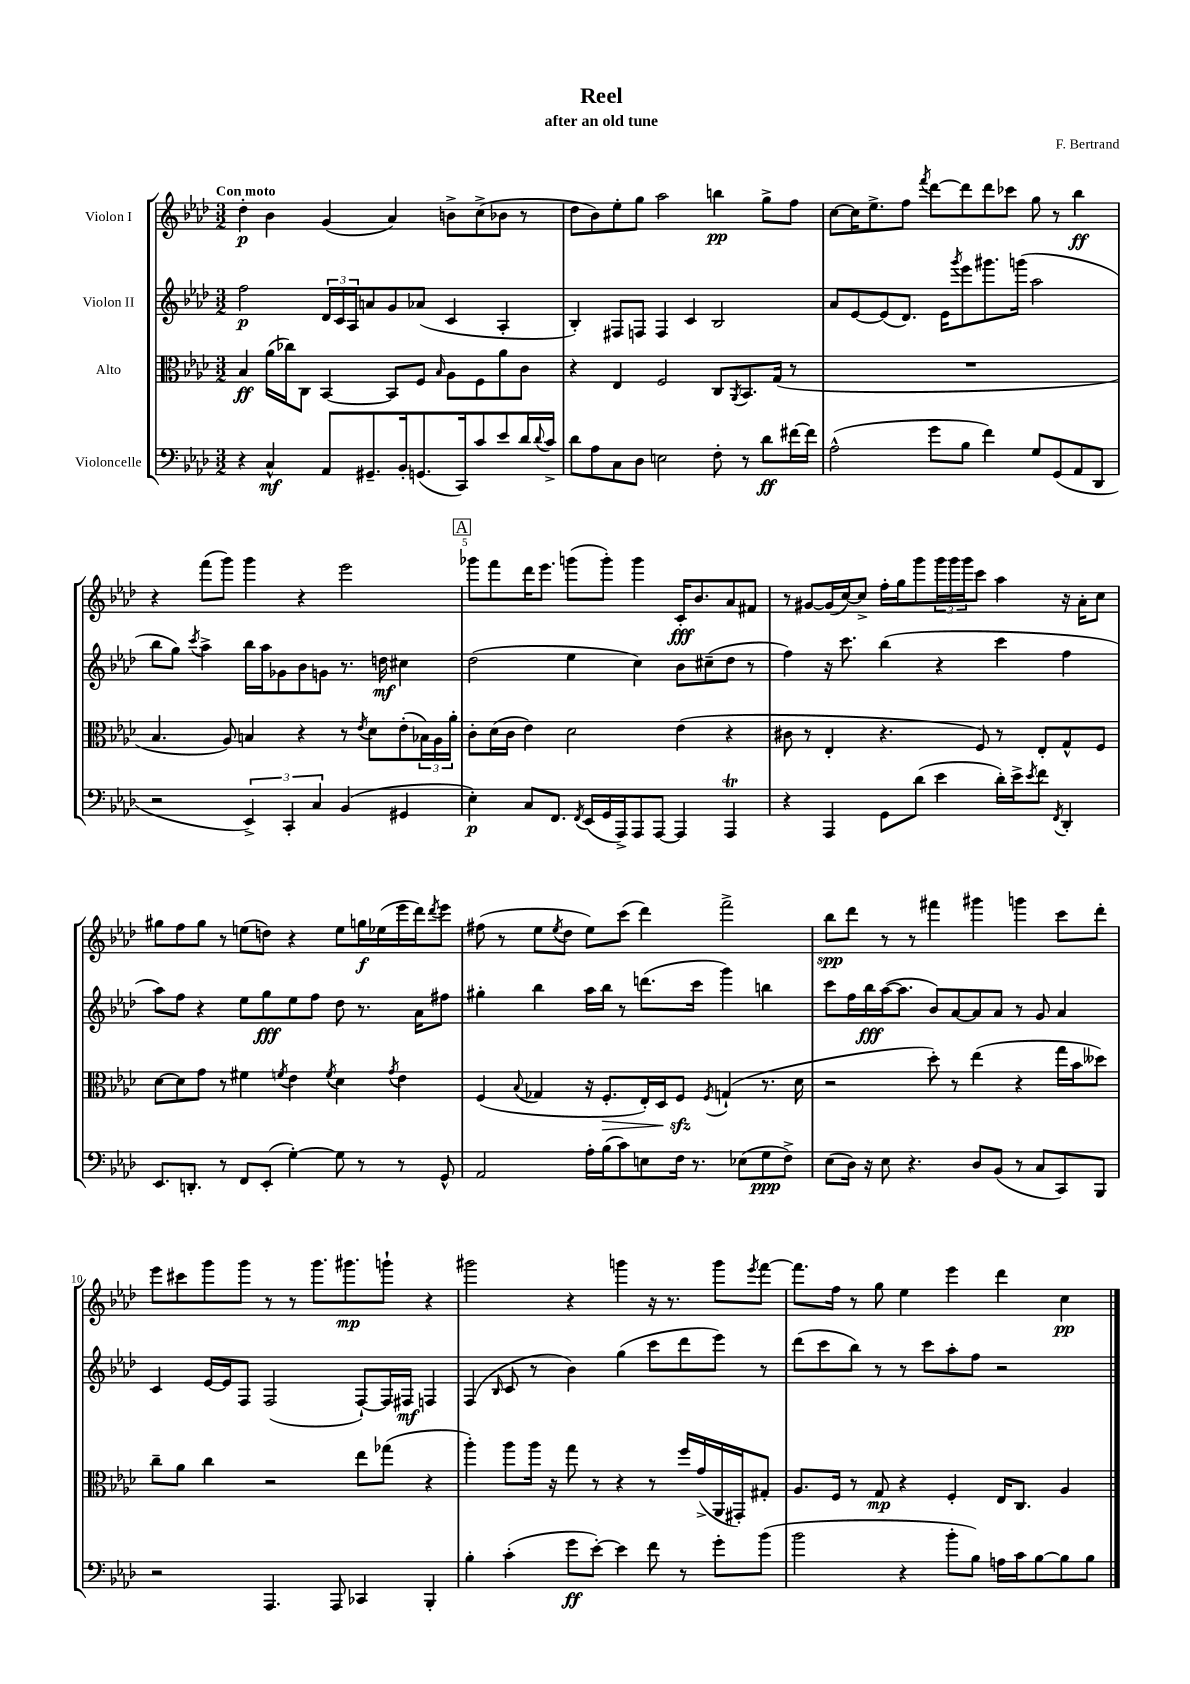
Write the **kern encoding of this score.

**kern	**kern	**kern	**kern
*staff4	*staff3	*staff2	*staff1
*clefF4	*clefC3	*clefG2	*clefG2
*k[b-e-a-d-]	*k[b-e-a-d-]	*k[b-e-a-d-]	*k[b-e-a-d-]
*M3/2	*M3/2	*M3/2	*M3/2
4r	4B-	2ff	4dd-'
4C^^	(16a-	.	4b-
.	16cc-)	.	.
.	8C	.	.
8AA-	[4BB-	24d-	(4g
.	.	24c	.
.	.	24A-	.
8.GG#~	.	8a	.
.	8BB-]	8g	4a-)
16BB-'	.	.	.
(8.GG	8F	(8a-	.
.	16qqB-	.	.
.	8A-	4c	8b^
16CC)	.	.	.
8c	8F	.	(8cc^
8e-	8a-	4A-'	8b-
16d-	8c	.	8r
8qqd-	.	.	.
16c^	.	.	.
=	=	=	=
8d-	4r	4B-')	8dd-
8A-	.	.	8b-)
8C	4E-	8F#	8ee-'
8D-	.	8F	8gg
2E	2F	4F	2aa-
.	.	4c	.
8F'	8C	2B-	4bb
.	8qAA-	.	.
8r	8.BB-	.	.
8d-	.	.	8gg^
.	(16G	.	.
[16f#	8r	.	8ff
16f#]	.	.	.
=	=	=	=
(2A-^^	1.r	8a-	[8cc
.	.	[8e-	16cc]
.	.	.	8.ee-^
.	.	(8e-]	.
.	.	8.d-)	8ff
.	.	.	8qfff
8g	.	.	[8ddd-
.	.	16e-	.
.	.	8qggg	.
8B-	.	8eee-	8ddd-]
4f)	.	8.ggg#	8ddd-
.	.	.	8ccc-
.	.	(16ggg	.
8G	.	2aa-	8gg
(8GG	.	.	8r
8AA-	.	.	4bb-
8DD-	.	.	.
=	=	=	=
2r	4.B-	8bb-	4r
.	.	8gg)	.
.	.	8qccc	.
.	.	4aa-^	(8fff
.	8A-)	.	8ggg)
6EE-^)	4B	16bb-	4ggg
.	.	16aa-	.
.	.	8g-	.
6CC'	.	.	.
.	4r	8b-	4r
6C	.	.	.
.	.	8g	.
(4BB-	8r	8.r	2eee-
.	8qe-	.	.
.	8d-	.	.
.	.	16dd	.
4GG#	(8e-'	4cc#	.
.	24B-)	.	.
.	24A-	.	.
.	24a-'	.	.
=	=	=	=
4E-')	8c'	(2dd-	8ggg-
.	(16d-	.	8fff
.	16c	.	.
8C	4e-)	.	16ddd-
.	.	.	8.eee-
8.FF	.	.	.
.	2d-	4ee-	(8ggg
8qFF	.	.	.
(16EE-	.	.	.
16GG	.	.	8ggg')
16AAA-^)	.	.	.
8AAA-	.	4cc)	4ggg
[8AAA-	.	.	.
4AAA-]	(4e-	8b-	16c'
.	.	.	8.b-
.	.	(8cc#~	.
4AAA-	4r	8dd-	8a-
.	.	8r	8f#
=	=	=	=
4r	8c#	4ff)	8r
.	8r	.	[8g#
4AAA-	4E-'	16r	(16g#]
.	.	8.ccc	[16cc)
.	.	.	8cc^]
8GG	4.r	(4bb-	16ff'
.	.	.	16gg
(8d-	.	.	8ggg
4e-	.	4r	24ggg
.	.	.	24ggg
.	.	.	24ggg
.	8F)	.	8ccc
16d-')	8r	4ccc	4aa-
16e-^	.	.	.
8qe-	.	.	.
8f	8E-'	.	.
8qFF	.	.	.
4DD-'	8G^^	4ff	16r
.	.	.	16a-'
.	8F	.	8cc
=	=	=	=
8.EE-	[8d-	8aa-)	8gg#
.	8d-]	8ff	8ff
8.DD'	.	.	.
.	8g	4r	8gg#
8r	8r	.	8r
8FF	4f#	8ee-	(8ee
(8EE-'	.	8gg	8dd)
.	8qf	.	.
[4G')	4e-	8ee-	4r
.	.	8ff	.
.	8qf	.	.
8G]	4d-	8dd-	8ee
8r	.	8.r	16gg
.	.	.	(16ee-
.	8qg	.	.
8r	4e-	.	16eee-
.	.	16a-	16ddd-)
.	.	.	8qddd-
8GG^^	.	8ff#	8eee-
=	=	=	=
2AA-	(4F	4gg#'	(8ff#
.	.	.	8r
.	8qqB-	.	.
.	4G-	4bb-	8ee-
.	.	.	8qee-
.	.	.	8dd-
16A-'	16r	16aa-	8ee-)
(16B-	8.F'	16bb-	.
8c)	.	8r	(8ccc
8E	16E-')	(8.ddd	4ddd-)
.	16D-	.	.
16F	8F	.	.
8.r	.	16ccc	.
.	8qF	.	.
.	(4G`	4ggg)	2fff^
(8E-	.	.	.
8G	8.r	4bb	.
8F^)	.	.	.
.	16d-	.	.
=	=	=	=
(8E-	2r	8ccc	8bb-
16D-)	.	16ff	8ddd-
16r	.	16bb-	.
8E-	.	([16aa-	8r
.	.	8.aa-]	.
4.r	.	.	8r
.	8dd-')	8b-)	4fff#
.	8r	[8a-	.
8D-	(4ee-	8a-]	4ggg#
(8BB-	.	8a-	.
8r	4r	8r	4ggg
8C	.	8g	.
8CC)	16gg	4a-	8ccc
.	16b-	.	.
8BBB-	8dd--)	.	8ddd-'
=	=	=	=
2r	8cc~	4c	8eee-
.	8a-	.	8ccc#
.	4cc	[16e-	8ggg
.	.	16e-]	.
.	.	8F	8ggg
4.AAA-	2r	(2F	8r
.	.	.	8r
.	.	.	8.ggg
8AAA-	.	.	.
.	.	.	8.ggg#
4CC-	8ee-	[8F`)	.
.	(8gg-	16F]	8ggg`
.	.	16F#	.
4BBB-'	4r	4F	4r
=	=	=	=
4B-'	4aa-')	(4F	2ggg#
.	.	16qqB-	.
(4c'	8aa-	8c	.
.	16aa-	8r	.
.	16r	.	.
8g	8gg	4b-)	4r
[8e-')	8r	.	.
4e-]	4r	(4gg	4ggg
8f	8r	8ccc	16r
.	.	.	8.r
8r	16ff	8ddd-	.
.	(16g^	.	.
8g'	16AA-	8eee-)	8ggg
.	16GG#')	.	.
.	.	.	8qeee-
(8b-	8G#'	8r	[8fff
=	=	=	=
2b-	8.A-	(8ddd-	8.fff]
.	.	8ccc	.
.	16F	.	16ff
.	8r	8bb-)	8r
.	8G	8r	8gg
4r	4r	8r	4ee-
.	.	8ccc	.
8b-'	4F'	8aa-'	4eee-
8B-)	.	8ff	.
16A	16E-	2r	4ddd-
16c	8.C	.	.
[8B-	.	.	.
8B-]	4A-	.	4cc
8B-	.	.	.
==	==	==	==
*-	*-	*-	*-
